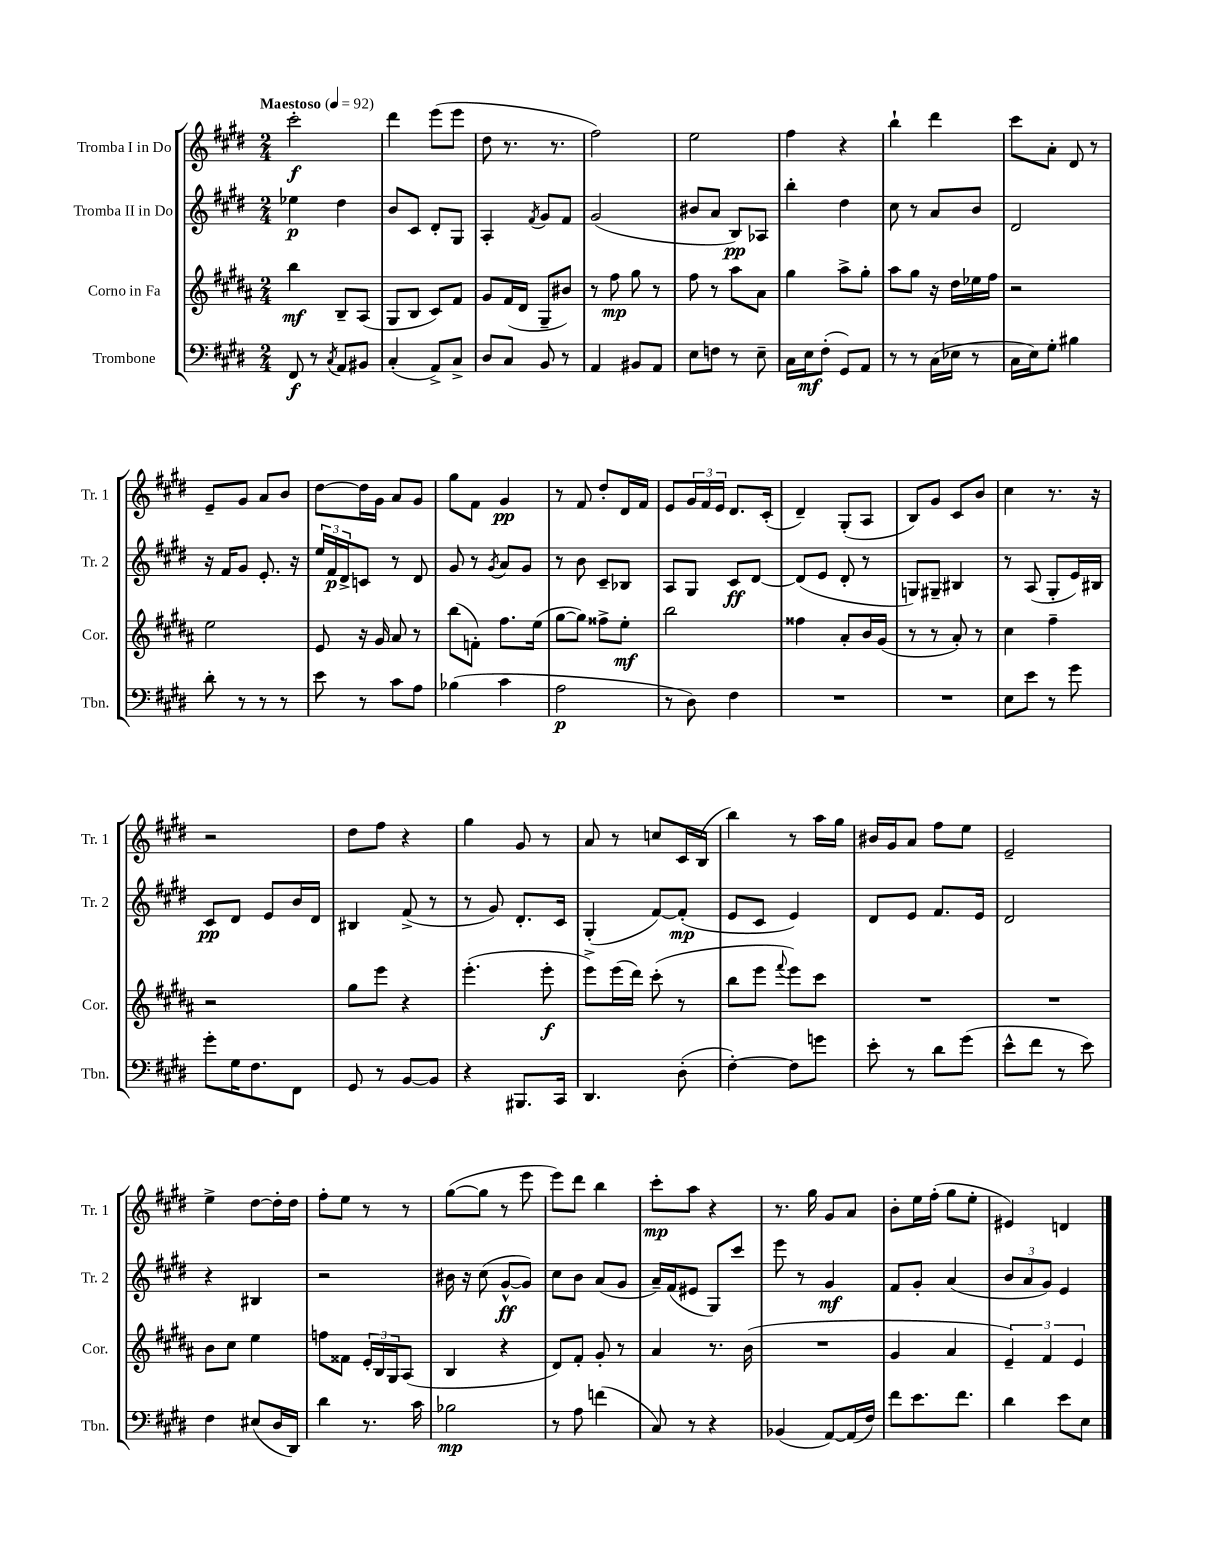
<<
\new StaffGroup <<
\new Staff = "s0" \with { instrumentName = "Tromba I in Do" shortInstrumentName = "Tr. 1" } {
    \clef treble \key e \major \numericTimeSignature \time 2/4 \tempo "Maestoso" 4 = 92
    cis'''2-.\f |
    dis'''4 e'''8( e'''8 |
    dis''8 r8. r8. |
    fis''2) |
    e''2 |
    fis''4 r4 |
    b''4-! dis'''4 |
    cis'''8 a'8-. dis'8 r8 |
    e'8-- gis'8 a'8 b'8 |
    dis''8~ dis''16 gis'16 a'8 gis'8 |
    gis''8 fis'8 gis'4\pp |
    r8 fis'8 dis''8-. dis'16 fis'16 |
    e'8 \tuplet 3/2 { gis'16 fis'16 e'16 } dis'8. cis'16-.( |
    dis'4--) gis8-.( a8 |
    b8) gis'8 cis'8 b'8 |
    cis''4 r8. r16 |
    r2 |
    dis''8 fis''8 r4 |
    gis''4 gis'8 r8 |
    a'8 r8 c''8 cis'16 b16( |
    b''4) r8 a''16 gis''16 |
    bis'16 gis'16 a'8 fis''8 e''8 |
    e'2-- |
    e''4-> dis''8~ dis''16-. dis''16 |
    fis''8-. e''8 r8 r8 |
    gis''8~( gis''8 r8 e'''8 |
    e'''8) dis'''8 b''4 |
    cis'''8-.\mp a''8 r4 |
    r8. gis''16 gis'8 a'8 |
    b'8-. e''16 fis''16-.( gis''8 e''8-. |
    eis'4) d'4 \bar "|." |
}
\new Staff = "s1" \with { instrumentName = "Tromba II in Do" shortInstrumentName = "Tr. 2" } {
    \clef treble \key e \major \numericTimeSignature \time 2/4
    ees''4\p dis''4 |
    b'8 cis'8 dis'8-. gis8 |
    a4-. \acciaccatura { fis'8 } gis'8 fis'8 |
    gis'2( |
    bis'8 a'8 b8\pp) aes8 |
    b''4-. dis''4 |
    cis''8 r8 a'8 b'8 |
    dis'2 |
    r16 fis'16 gis'8 e'8.-. r16 |
    \tuplet 3/2 { e''16 fis'16\p dis'16-> } c'8 r8 dis'8 |
    gis'8 r8 \acciaccatura { gis'8 } a'8 gis'8 |
    r8 b'8 cis'8-- bes8 |
    a8 gis8 cis'8\ff dis'8~ |
    dis'8( e'8 dis'8-. r8 |
    g8) gis8-- bis4 |
    r8 a8( gis8-. e'16) bis16 |
    cis'8\pp dis'8 e'8 b'16 dis'16 |
    bis4 fis'8->( r8 |
    r8 gis'8) dis'8.-. cis'16 |
    gis4-.( fis'8~) fis'8-.\mp( |
    e'8 cis'8 e'4) |
    dis'8 e'8 fis'8. e'16 |
    dis'2 |
    r4 bis4 |
    r2 |
    bis'16 r16 cis''8( gis'8~-^\ff gis'8) |
    cis''8 b'8 a'8( gis'8 |
    a'16--) fis'16( eis'8 gis8) cis'''8 |
    e'''8 r8 gis'4\mf |
    fis'8 gis'8-. a'4( |
    \tuplet 3/2 { b'8 a'8 gis'8) } e'4 \bar "|." |
}
\new Staff = "s2" \with { instrumentName = "Corno in Fa" shortInstrumentName = "Cor." } {
    \clef treble \key b \major \numericTimeSignature \time 2/4
    b''4\mf b8-- ais8( |
    gis8 b8 cis'8) fis'8 |
    gis'8 fis'16( dis'16 gis8-- bis'8) |
    r8 fis''8\mp gis''8 r8 |
    fis''8 r8 ais''8 ais'8 |
    gis''4 ais''8-> gis''8-. |
    ais''8 gis''8 r16 dis''16 ees''16 fis''16 |
    r2 |
    e''2 |
    e'8 r16 gis'16 ais'8 r8 |
    b''8( f'8-.) fis''8. e''16( |
    gis''8~ gis''8) fisis''8-> e''8-.\mf |
    b''2 |
    fisis''4 ais'8-. b'16 gis'16( |
    r8 r8 ais'8-.) r8 |
    cis''4 fis''4-- |
    r2 |
    gis''8 e'''8 r4 |
    e'''4.-.( e'''8-.\f |
    e'''8->) e'''16( dis'''16) cis'''8-.( r8 |
    b''8 e'''8 \appoggiatura { fis'''8 } e'''8) cis'''8 |
    R2 |
    R2 |
    b'8 cis''8 e''4 |
    f''8 fisis'8 \tuplet 3/2 { e'16-. b16 gis16 } ais8( |
    b4 r4 |
    dis'8) fis'8-. gis'8-. r8 |
    ais'4 r8. b'16( |
    R2 |
    gis'4 ais'4 |
    \tuplet 3/2 { e'4--) fis'4 e'4 } \bar "|." |
}
\new Staff = "s3" \with { instrumentName = "Trombone" shortInstrumentName = "Tbn." } {
    \clef bass \key e \major \numericTimeSignature \time 2/4
    fis,8\f r8 \acciaccatura { cis8 } a,8 bis,8 |
    cis4-.( a,8->) cis8-> |
    dis8 cis8 b,8 r8 |
    a,4 bis,8 a,8 |
    e8 f8 r8 e8-- |
    cis16 e16\mf fis8-.( gis,8) a,8 |
    r8 r8 cis16( ees16 r8 |
    cis16 e16) gis8-. bis4 |
    dis'8-. r8 r8 r8 |
    e'8 r8 cis'8 a8 |
    bes4( cis'4 |
    a2\p |
    r8 dis8) fis4 |
    R2 |
    R2 |
    e8 e'8 r8 gis'8 |
    gis'8-. gis16 fis8. fis,8 |
    gis,8 r8 b,8~ b,8 |
    r4 bis,,8. cis,16 |
    dis,4. dis8-.( |
    fis4~-.) fis8 g'8 |
    e'8-. r8 dis'8 gis'8( |
    e'8-^ fis'8 r8 e'8) |
    fis4 eis8( dis16 dis,16) |
    dis'4 r8. cis'16 |
    bes2\mp |
    r8 a8 f'4( |
    cis8) r8 r4 |
    bes,4( a,8~) a,16( fis16) |
    fis'8 e'8. fis'8. |
    dis'4 e'8 e8 \bar "|." |
}
>>
>>
\layout { \context { \Score \remove "Bar_number_engraver" } }
